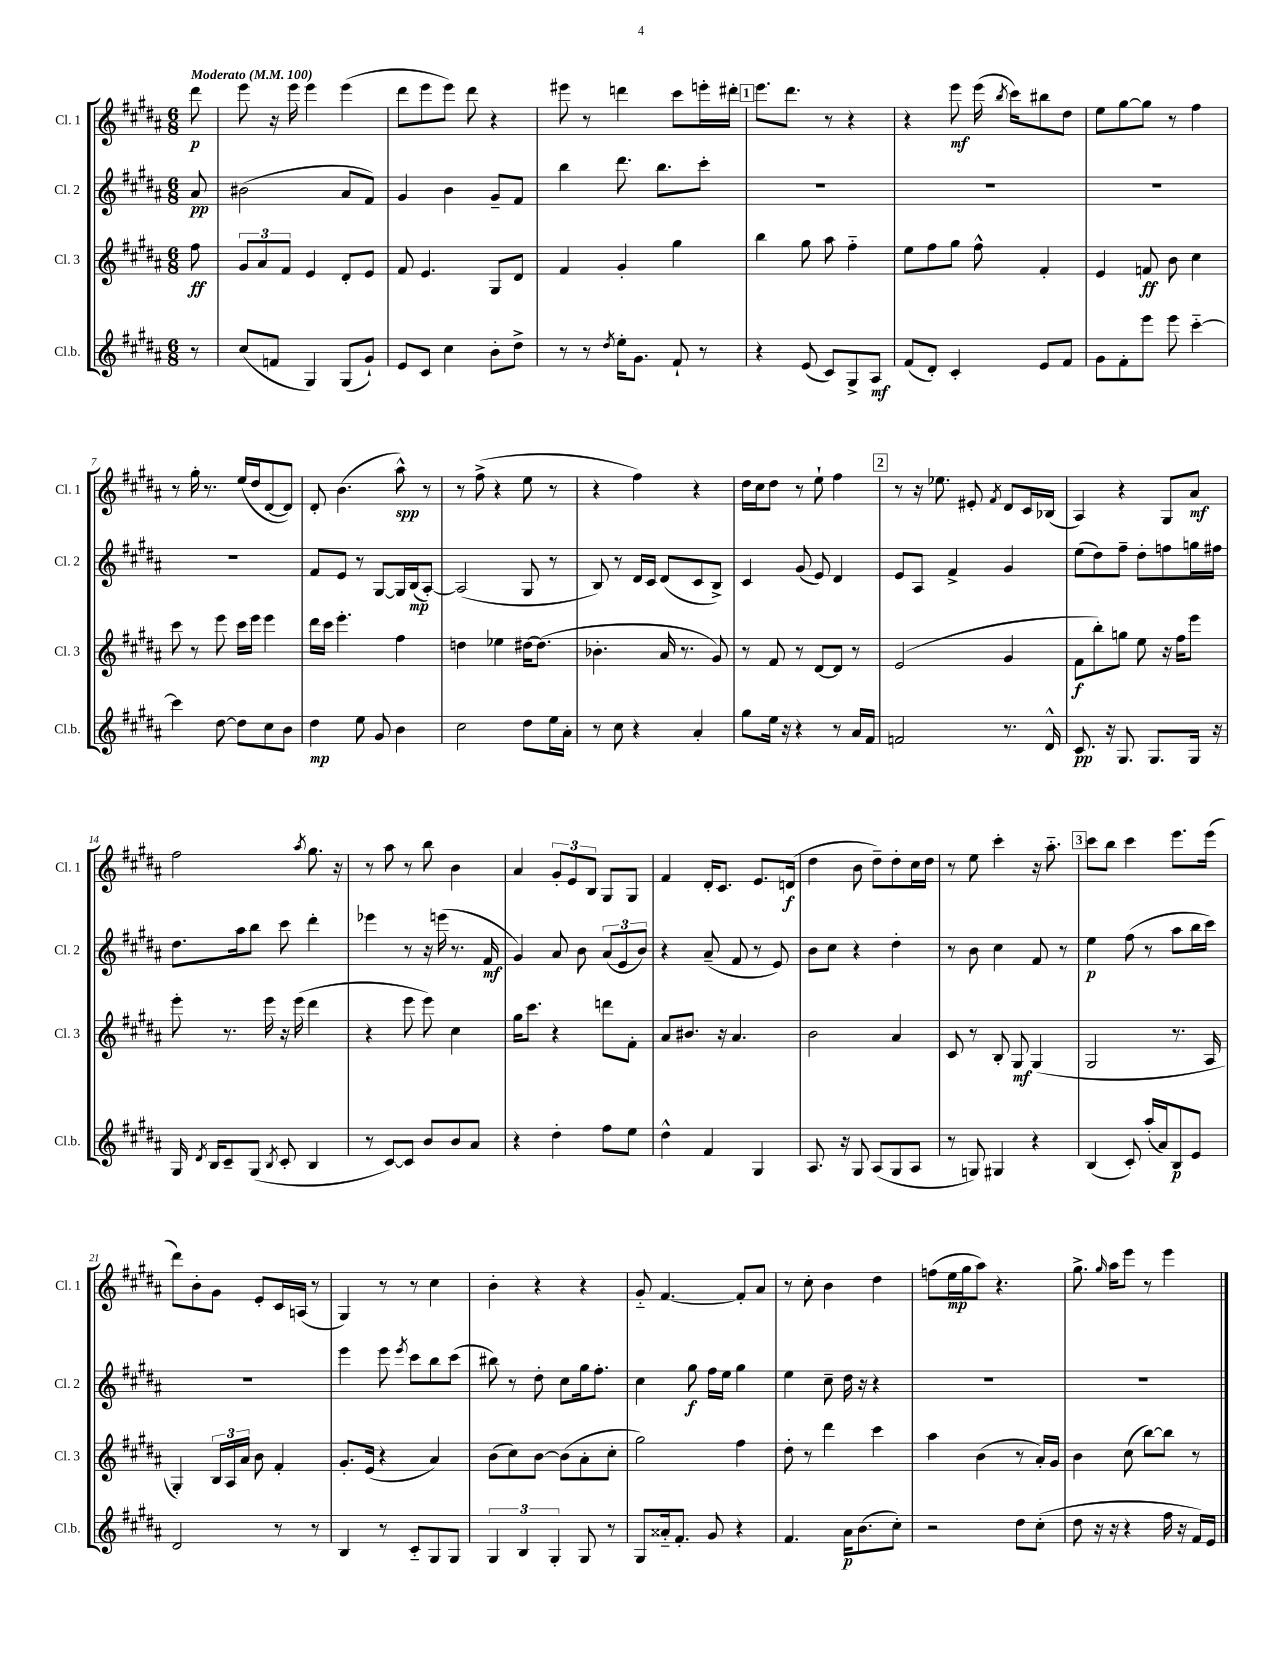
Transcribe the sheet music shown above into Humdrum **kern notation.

**kern	**kern	**kern	**kern
*staff4	*staff3	*staff2	*staff1
*clefG2	*clefG2	*clefG2	*clefG2
*k[f#c#g#d#a#]	*k[f#c#g#d#a#]	*k[f#c#g#d#a#]	*k[f#c#g#d#a#]
*M6/8	*M6/8	*M6/8	*M6/8
*MM100	*MM100	*MM100	*MM100
8r	8ff#\	8a#/	8ddd#\
=	=	=	=
(8cc#/L	12g#/L	(2b#\	8eee\
.	12a#/	.	.
8f/J	.	.	16r
.	12f#/J	.	.
.	.	.	16eee\
4G#/)	4e/	.	4eee\
(8G#/L	8d#'/L	8a#/L	(4eee\
8g#`/J)	8e/J	8f#/J)	.
=	=	=	=
8e/L	8f#/	4g#/	8ddd#\L
8c#/J	4.e/	.	8eee\
4cc#\	.	4b\	8eee\J)
.	.	.	8ddd#\
8b'\L	8G#/L	8g#~/L	4r
8dd#^\J	8d#/J	8f#/J	.
=	=	=	=
8r	4f#/	4bb\	8eee#\
8r	.	.	8r
8qdd#/	.	.	.
16ee'\LK	4g#'/	8.ddd#\	4ddd\
8.g#\J	.	.	.
.	.	8.bb\L	.
8f#`/	4gg#\	.	8ccc#\L
8r	.	8ccc#'\J	16eee'\L
.	.	.	16ddd#'\JJ
=	=	=	=
4r	4bb\	2.r	8.eee\L
.	.	.	8.ddd#\J
(8e/	8gg#\	.	.
8c#/L)	8aa#\	.	8r
8G#^/	4ff#'~\	.	4r
8A#/J	.	.	.
=	=	=	=
(8f#/L	8ee\L	2.r	4r
8d#'/J)	8ff#\	.	.
4c#'/	8gg#\J	.	8eee\
.	8ff#^^\	.	(16eee\
.	.	.	8qbb/
.	.	.	16ccc#\LK)
8e/L	4f#'/	.	8bb#\
8f#/J	.	.	8dd#\J
=	=	=	=
8g#\L	4e/	2.r	8ee\L
8f#'\	.	.	[8gg#\
8eee\J	8f/	.	8gg#\]J
8eee\	8b\	.	8r
[4ccc#'~\	4cc#\	.	4ff#\
=	=	=	=
4ccc#\]	8ccc#\	2.r	8r
.	8r	.	16gg#'\
.	.	.	8.r
[8dd#\	8eee\	.	.
8dd#\]L	16ccc#\LL	.	(16ee/LL
.	16eee\JJ	.	16dd#/J
8cc#\	4eee\	.	[8d#/
8b\J	.	.	8d#/]J)
=	=	=	=
4dd#\	16ddd#\LL	8f#/L	8d#'/
.	16ccc#\JJ	.	.
.	4.eee'\	8e/J	(4.b\
8ee\	.	8r	.
8g#/	.	[8G#/L	.
4b\	4ff#\	16G#/]L	8aa#^^\)
.	.	(16B/J	.
.	.	[8A#'/J)	8r
=	=	=	=
2cc#\	4dd\	(2A#/]	8r
.	.	.	(8ff#^\
.	4ee-\	.	4r
8dd#\L	[16dd#\LK	8G#/	8ee\
.	(8.dd#\]J	.	.
16ee\L	.	8r	8r
16a#'\JJ	.	.	.
=	=	=	=
8r	4.b-'\	8B/)	4r
8cc#\	.	8r	.
4r	.	16d#/LL	4ff#\)
.	.	16c#/JJ	.
.	16a#/	(8d#/L	.
.	8.r	.	.
4a#'/	.	8c#/	4r
.	8g#/)	8B^/J)	.
=	=	=	=
8gg#\L	8r	4c#/	16dd#\LL
.	.	.	16cc#\J
16ee\Jk	8f#/	.	8dd#\J
16r	.	.	.
4r	8r	(8g#/	8r
.	[8d#/L	8e/)	8ee`\
8r	8d#/]J	4d#/	4ff#\
16a#/LL	8r	.	.
16f#/JJ	.	.	.
=	=	=	=
2f/	(2e/	8e/L	8r
.	.	8A#/J	16r
.	.	.	8.ee-\
.	.	4f#^/	.
.	.	.	8e#'/
.	.	.	8qf#/
8.r	4g#/	4g#/	8d#/L
.	.	.	16c#/L
16d#^^/	.	.	(16B-/JJ
=	=	=	=
8.c#/	8f#\L	(8ee\L	4A#/)
.	8bb'\)	8dd#\)	.
16r	.	.	.
8.G#/	8gg\J	8ff#~\J	4r
.	8ee\	8dd#'\L	.
8.G#/L	.	.	.
.	16r	8ff\	8G#/L
.	16ff#\LK	.	.
16G#/Jk	8eee\J	16gg\L	8a#/J
16r	.	16ff#\JJ	.
=	=	=	=
16G#/	8eee'\	8.dd#\L	2ff#\
8qd#/	.	.	.
16B/LK	.	.	.
8c#~/	8.r	.	.
.	.	16aa#\k	.
(8G#/J	.	8bb\J	.
.	16eee\	.	.
8qB/	.	.	.
8c#'/	16r	8ccc#\	.
.	(16eee\	.	.
.	.	.	8qaa#/
4B/	4ddd#\	4ddd#'\	8.gg#\
.	.	.	16r
=	=	=	=
8r	4r	4eee-\	8r
[8c#/L)	.	.	8aa#\
8c#/]J	8eee\	8r	8r
8b/L	8eee\)	16r	8bb\
.	.	(16eee\	.
8b/	4cc#\	8.r	4b\
8a#/J	.	.	.
.	.	16f#/	.
=	=	=	=
4r	16gg#\LK	4g#/)	4a#/
.	8.ccc#\J	.	.
4dd#'\	4r	8a#/	12g#'/L
.	.	.	12e/
.	.	8b\	.
.	.	.	12B/J
8ff#\L	8ddd\L	(12a#/L	8G#/L
.	.	12e/	.
8ee\J	8f#'\J	.	8G#/J
.	.	12b/J)	.
=	=	=	=
4dd#^^\	8a#/L	4r	4f#/
.	8.b#/J	.	.
4f#/	.	(8a#~/	16d#'/LK
.	16r	.	8.c#/J
.	4.a#/	8f#/	.
4G#/	.	8r	8.e/L
.	.	8e/)	.
.	.	.	(16d/Jk
=	=	=	=
8.A#/	2b\	8b\L	4dd#\
.	.	8cc#\J	.
16r	.	.	.
8G#/	.	4r	8b\
(8A#/L	.	.	8dd#~\L)
8G#/	4a#/	4dd#'\	8dd#'\
8A#/J	.	.	16cc#\L
.	.	.	16dd#\JJ
=	=	=	=
8r	8c#/	8r	8r
8G/)	8r	8b\	8ee\
4G#/	8B'/	4cc#\	4ccc#'\
.	8G#/	.	.
4r	(4G#/	8f#/	16r
.	.	.	8.aa#'~\
.	.	8r	.
=	=	=	=
(4B/	2G#/	4ee\	8ccc#\L
.	.	.	8bb\J
8c#'/)	.	(8ff#\	4ccc#\
(16aa#'/LL	.	8r	.
16a#/J)	.	.	.
8B/	8.r	8aa#\L	8.eee\L
8e/J	.	16bb\L	.
.	16A#/	16ccc#\JJ)	(16eee\Jk
=	=	=	=
2d#/	4G#'/)	2.r	8ddd#\L)
.	.	.	8b'\
.	24B/LL	.	8g#\J
.	24A#/	.	.
.	24a#/JJ	.	.
.	8b\	.	8e'/L
8r	4f#'/	.	16c#/L
.	.	.	(16A/JJ
8r	.	.	8r
=	=	=	=
4B/	8.g#'/L	4eee\	4G#/)
.	(16e/Jk	.	.
8r	4r	8eee\	8r
.	.	8qeee/	.
8c#'~/L	.	8ccc#\L	8r
8G#/	4a#/)	8bb\	4cc#\
8G#/J	.	(8ccc#\J	.
=	=	=	=
6G#/	(8b\L	8bb#\)	4b'\
.	8cc#\)	8r	.
6B/	.	.	.
.	[8b\J	8dd#'\	4r
6G#'/	.	.	.
.	(8b\]L	8cc#\L	.
8G#/	8a#'\	16gg#\k	4r
.	.	8.ff#'\J	.
8r	8cc#'\J	.	.
=	=	=	=
8G#/L	2gg#\)	4cc#\	8g#'~/
16a##'~/k	.	.	[4.f#/
8.f#'/J	.	.	.
.	.	8gg#\	.
8g#/	.	16ff#\LL	.
.	.	16ee\JJ	.
4r	4ff#\	4gg#\	8f#'/]L
.	.	.	8a#/J
=	=	=	=
4.f#/	8dd#'\	4ee\	8r
.	8r	.	8cc#'\
.	4ddd#\	8cc#~\	4b\
16a#\LK	.	16dd#\	.
(8.b\	.	16r	.
.	4ccc#\	4r	4dd#\
8cc#'\J)	.	.	.
=	=	=	=
2r	4aa#\	2.r	(8ff\L
.	.	.	16ee\L
.	.	.	16gg#\J
.	(4b\	.	8aa#\J)
.	.	.	4.r
8dd#\L	8r	.	.
(8cc#'\J	16a#'/LL)	.	.
.	16g#/JJ	.	.
=	=	=	=
8dd#\	4b\	2.r	8.gg#^\
16r	.	.	.
.	.	.	16qqgg#/
16r	.	.	16aa#\LK
4r	(8cc#\	.	8eee\J
.	[8bb\L)	.	8r
16ff#\	8bb\]J	.	4eee\
16r	.	.	.
16f#/LL)	8r	.	.
16e/JJ	.	.	.
==	==	==	==
*-	*-	*-	*-
